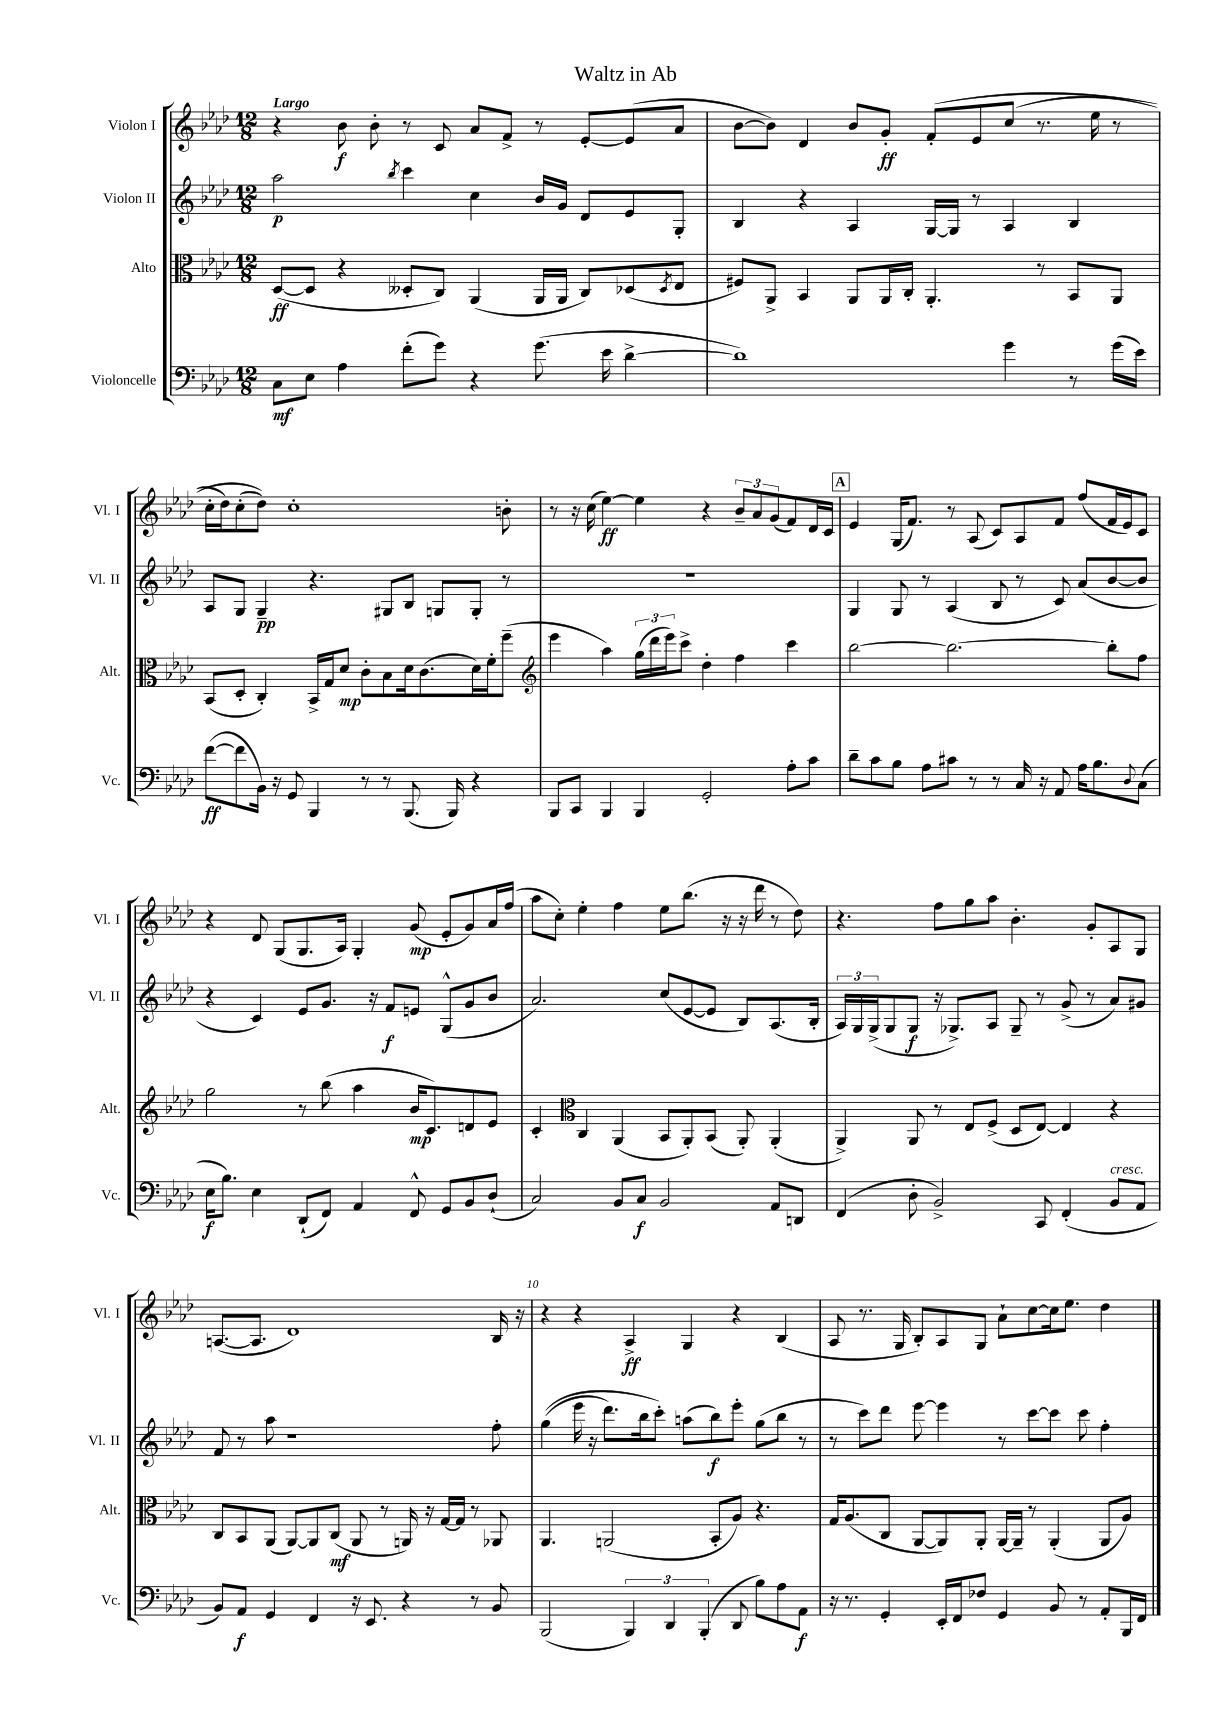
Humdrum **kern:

**kern	**dynam	**kern	**dynam	**kern	**dynam	**kern	**dynam
*part4	*part4	*part3	*part3	*part2	*part2	*part1	*part1
*staff4	*staff4	*staff3	*staff3	*staff2	*staff2	*staff1	*staff1
*I"Violoncelle	*	*I"Alto	*	*I"Violon II	*	*I"Violon I	*
*I'Vc.	*	*I'Alt.	*	*I'Vl. II	*	*I'Vl. I	*
*clefF4	*	*clefC3	*	*clefG2	*	*clefG2	*
*k[b-e-a-d-]	*	*k[b-e-a-d-]	*	*k[b-e-a-d-]	*	*k[b-e-a-d-]	*
*M12/8	*	*M12/8	*	*M12/8	*	*M12/8	*
=1	=1	=1	=1	=1	=1	=1	=1
!	!	!	!	!	!	!LO:TX:a:B:t=Largo	!
8C\L	mf	([8D-/L	ff	2aa-\	p	4r	.
8E-\J	.	8D-/J]	.	.	.	.	.
4A-\	.	4r	.	.	.	8b-\	f
.	.	.	.	.	.	8b-'\	.
.	.	.	.	8qbb-/	.	.	.
(8f'\L	.	8D--X'/L	.	4ccc\	.	8r	.
8g\J)	.	8C/J)	.	.	.	8c/	.
4r	.	(4AA-/	.	4cc\	.	8a-/L	.
.	.	.	.	.	.	8f^/J	.
(8.g\	.	16AA-/LL	.	16b-/LL	.	8r	.
.	.	16AA-/JJ	.	16g/JJ	.	.	.
.	.	8C/L)	.	8d-/L	.	[8e-'/L	.
16e-\	.	.	.	.	.	.	.
[4d-^\	.	(8D-X/	.	8e-/	.	(8e-/]	.
.	.	8qD-/	.	.	.	.	.
.	.	8E-/J	.	8G'/J	.	8a-/J	.
=2	=2	=2	=2	=2	=2	=2	=2
1d-])	.	8F#X/L)	.	4B-/	.	[8b-\L	.
.	.	8AA-^/J	.	.	.	8b-\J])	.
.	.	4BB-/	.	4r	.	4d-/	.
.	.	8AA-/L	.	4A-/	.	8b-/L	.
.	.	16AA-/L	.	.	.	8g'/J	ff
.	.	16C'/JJ	.	.	.	.	.
.	.	4.AA-'/	.	[16G/LL	.	(8f'/L	.
.	.	.	.	16G/JJ]	.	.	.
.	.	.	.	8r	.	8e-/	.
4g\	.	.	.	4A-/	.	(8cc/J	.
.	.	8r	.	.	.	8.r	.
8r	.	8BB-/L	.	4B-/	.	.	.
.	.	.	.	.	.	16ee-\	.
(16g\LL	.	8AA-/J	.	.	.	8r	.
16e-\JJ)	.	.	.	.	.	.	.
!!LO:LB:g=z
=3	=3	=3	=3	=3	=3	=3	=3
([8f\L	ff	(8BB-/L	.	8A-/L	.	16cc'\LL	.
.	.	.	.	.	.	16dd-\J)	.
8f\]	.	8D-'/J	.	8G/J	.	(8cc'\	.
16BB-\Jk)	.	4C'/)	.	4G~/	pp	8dd-\J))	.
16r	.	.	.	.	.	.	.
8GG/	.	.	.	.	.	1cc'	.
4BBB-/	.	16BB-^/LL	.	4.r	.	.	.
.	.	16G/J	.	.	.	.	.
.	.	8d-/J	mp	.	.	.	.
8r	.	8c'\L	.	.	.	.	.
8r	.	8B-\	.	8G#X/L	.	.	.
(8.BBB-/	.	16d-\k	.	8B-/J	.	.	.
.	.	(8.c\	.	.	.	.	.
.	.	.	.	8Gn/L	.	.	.
16BBB-/)	.	.	.	.	.	.	.
4r	.	16d-\L)	.	8G'/J	.	.	.
.	.	16f'\J	.	.	.	.	.
.	.	(8ff~\J	.	8r	.	8bn'\	.
=4	=4	=4	=4	=4	=4	=4	=4
*	*	*clefG2	*	*	*	*	*
8BBB-/L	.	4eee-\	.	1.r	.	8r	.
8CC/J	.	.	.	.	.	16r	.
.	.	.	.	.	.	(16cc\	.
4BBB-/	.	4aa-\)	.	.	.	[4ee-\)	ff
4BBB-/	.	(24gg\LL	.	.	.	4ee-\]	.
.	.	24ddd-\	.	.	.	.	.
.	.	24eee-\J)	.	.	.	.	.
.	.	8ccc^\J	.	.	.	.	.
2GG'/	.	4dd-'\	.	.	.	4r	.
.	.	4ff\	.	.	.	12b-~/L	.
.	.	.	.	.	.	12a-/	.
.	.	.	.	.	.	(12g/	.
8A-'\L	.	4ccc\	.	.	.	8f/)	.
8c\J	.	.	.	.	.	16d-/L	.
.	.	.	.	.	.	16c/JJ	.
!!LO:REH:place=s1:t=A
=5	=5	=5	=5	=5	=5	=5	=5
8d-~\L	.	[2bb-\	.	4G/	.	4e-/	.
8c\	.	.	.	.	.	.	.
8B-\J	.	.	.	8G/	.	(16G/KL	.
.	.	.	.	.	.	8.f/J)	.
8A-\L	.	.	.	8r	.	.	.
8c#X\J	.	2.bb-\_	.	(4A-/	.	8r	.
8r	.	.	.	.	.	(8A-/	.
8r	.	.	.	8B-/	.	8c/L)	.
16C/	.	.	.	8r	.	8A-/	.
16r	.	.	.	.	.	.	.
8AA-/	.	.	.	8c/)	.	8f/J	.
16A-\KL	.	.	.	(8a-/L	.	(8ff/L	.
8.B-\	.	.	.	.	.	.	.
.	.	8bb-'\L]	.	[8b-/	.	16f/L	.
.	.	.	.	.	.	16e-/J)	.
8qqD-/	.	.	.	.	.	.	.
(8C\J	.	8ff\J	.	8b-/J]	.	8c/J	.
!!LO:LB:g=z
=6	=6	=6	=6	=6	=6	=6	=6
16E-\KL	f	2gg\	.	4r	.	4r	.
8.B-\J)	.	.	.	.	.	.	.
4E-\	.	.	.	4c/)	.	8d-/	.
.	.	.	.	.	.	(8G/L	.
(8DD-`/L	.	8r	.	8e-/L	.	8.G/	.
8FF/J)	.	(8bb-\	.	8.g/J	.	.	.
.	.	.	.	.	.	16A-/Jk)	.
4AA-/	.	4aa-\	.	.	.	4G'/	.
.	.	.	.	16r	.	.	.
.	.	.	.	8f/L	f	.	.
8FF^^/	.	16b-/KL	mp	8en/J	.	(8g/	mp
.	.	8.c/)	.	.	.	.	.
8GG/L	.	.	.	(8G^^/L	.	8e-'/L	.
8BB-/	.	8dn/	.	8g/	.	8g/)	.
(8D-`/J	.	8e-/J	.	8b-/J	.	16a-/L	.
.	.	.	.	.	.	(16ff/JJ	.
=7	=7	=7	=7	=7	=7	=7	=7
2C/)	.	4c'/	.	2.a-/)	.	8aa-\L	.
.	.	.	.	.	.	8cc'\J)	.
*	*	*clefC3	*	*	*	*	*
.	.	4C/	.	.	.	4ee-'\	.
8BB-/L	.	(4AA-/	.	.	.	4ff\	.
8C/J	f	.	.	.	.	.	.
2BB-/	.	8BB-/L	.	(8cc/L	.	8ee-\L	.
.	.	8AA-'/)	.	[8e-/	.	(8.bb-\J	.
.	.	(8BB-/J	.	8e-/J]	.	.	.
.	.	.	.	.	.	16r	.
.	.	8AA-'/)	.	8B-/L)	.	16r	.
.	.	.	.	.	.	16ddd-\	.
8AA-/L	.	(4AA-'/	.	(8.A-/	.	8r	.
8DDn/J	.	.	.	.	.	8dd-\)	.
.	.	.	.	16B-'/Jk	.	.	.
=8	=8	=8	=8	=8	=8	=8	=8
(4FF/	.	4AA-^/)	.	24A-/LL)	.	4.r	.
.	.	.	.	24G/	.	.	.
.	.	.	.	(24G^/J	.	.	.
.	.	.	.	8G/	.	.	.
8D-'\	.	8AA-/	.	8G/J	f	.	.
2BB-^/)	.	8r	.	16r	.	8ff\L	.
.	.	.	.	8.G-X^/L)	.	.	.
.	.	8E-/L	.	.	.	8gg\	.
.	.	(8F^/J	.	8A-/J	.	8aa-\J	.
.	.	8D-/L	.	8G-~/	.	4.b-'\	.
8CC/	.	[8E-/J)	.	8r	.	.	.
(4FF'/	.	4E-/]	.	(8g^/	.	.	.
.	.	.	.	8r	.	8g'/L	.
!LO:TX:a:i:t=cresc.	!	!	!	!	!	!	!
8BB-/L	.	4r	.	8a-/L)	.	8A-/	.
8AA-/J	.	.	.	8g#X/J	.	8G/J	.
!!LO:LB:g=z
=9	=9	=9	=9	=9	=9	=9	=9
8BB-/L)	.	8C/L	.	8f/	.	([8.An/L	.
8AA-/J	f	8BB-/	.	8r	.	.	.
.	.	.	.	.	.	8.A/J]	.
4GG/	.	(8AA-/J	.	8aa-\	.	.	.
.	.	[8AA-/L)	.	1r	.	1d-)	.
4FF/	.	8AA-/]	.	.	.	.	.
.	.	(8C/J	mf	.	.	.	.
16r	.	8AA-/	.	.	.	.	.
8.EE-/	.	.	.	.	.	.	.
.	.	8r	.	.	.	.	.
4r	.	16AAn/)	.	.	.	.	.
.	.	16r	.	.	.	.	.
.	.	[16G/LL	.	.	.	.	.
.	.	16G/JJ]	.	.	.	.	.
8r	.	8r	.	.	.	.	.
8BB-/	.	8AA-X/	.	8ff'\	.	16B-/	.
.	.	.	.	.	.	16r	.
=10	=10	=10	=10	=10	=10	=10	=10
(2BBB-/	.	4.AA-/	.	((4gg\	.	4r	.
.	.	.	.	16eee-\	.	4r	.
.	.	.	.	16r	.	.	.
.	.	(2AAn/	.	8.ddd-\L)	.	.	.
6BBB-/)	.	.	.	.	.	4A-^/	ff
.	.	.	.	16bb-\k	.	.	.
.	.	.	.	8ccc'\J)	.	.	.
6DD-/	.	.	.	.	.	.	.
.	.	.	.	(8aan\L	.	4G/	.
(6BBB-'/	.	.	.	.	.	.	.
.	.	8BB-'/L	.	8bb-\)	f	.	.
8DD-/	.	8A-/J)	.	8eee-'\J	.	4r	.
8B-\L)	.	4.r	.	(8gg\L	.	.	.
8A-\	.	.	.	8bb-\J	.	(4B-/	.
8AA-\J	f	.	.	8r	.	.	.
=11	=11	=11	=11	=11	=11	=11	=11
16r	.	16G/KL	.	8r	.	8A-/	.
8.r	.	(8.A-/	.	.	.	.	.
.	.	.	.	8ccc\L)	.	8.r	.
4GG'/	.	8C/J	.	8ddd-\J	.	.	.
.	.	.	.	.	.	16G/	.
.	.	[8AA-/L	.	[8eee-\	.	8B-'/L)	.
16EE-'/LL	.	8AA-/])	.	4eee-\]	.	8A-/	.
16FF/J	.	.	.	.	.	.	.
8F-X/J	.	8AA-'/J	.	.	.	8G/J	.
4GG/	.	[16AA-/LL	.	8r	.	8a-`\L	.
.	.	16AA-~/JJ]	.	.	.	.	.
.	.	8r	.	[8ccc\L	.	[8cc\	.
8BB-/	.	(4AA-'/	.	8ccc\J]	.	16cc\k]	.
.	.	.	.	.	.	8.ee-\J	.
8r	.	.	.	8ccc\	.	.	.
8AA-'/L	.	8AA-/L	.	4ff'\	.	4dd-\	.
16BBB-/L	.	8A-/J)	.	.	.	.	.
16FF/JJ	.	.	.	.	.	.	.
==	==	==	==	==	==	==	==
*-	*-	*-	*-	*-	*-	*-	*-
